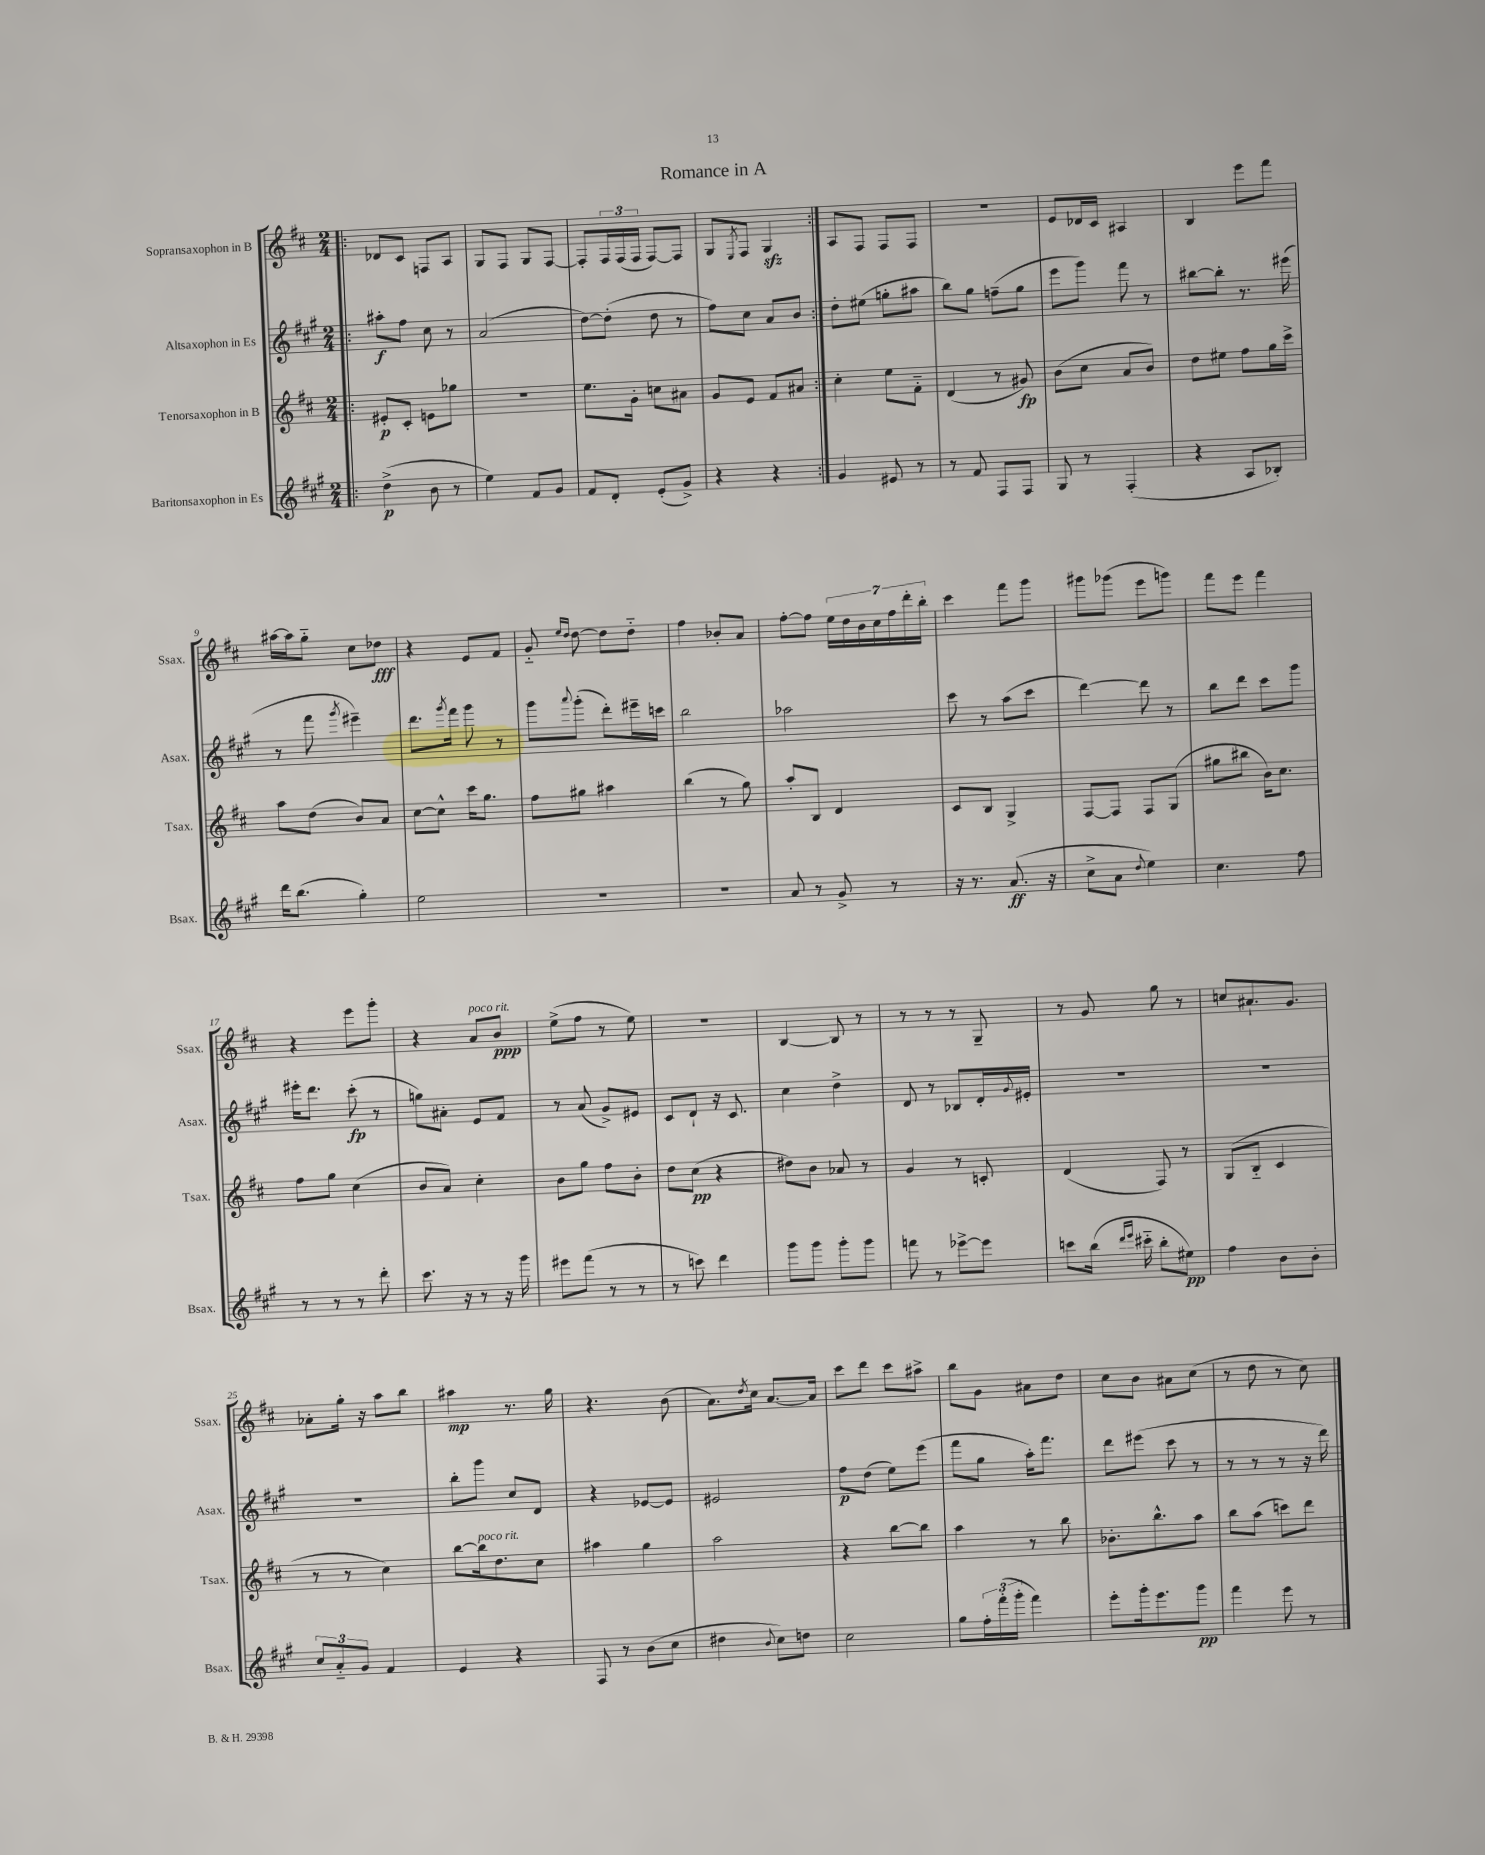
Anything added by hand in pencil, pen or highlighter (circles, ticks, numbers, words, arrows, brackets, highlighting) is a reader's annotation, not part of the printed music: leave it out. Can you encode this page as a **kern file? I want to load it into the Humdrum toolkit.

**kern	**dynam	**kern	**dynam	**kern	**dynam	**kern	**dynam
*part4	*part4	*part3	*part3	*part2	*part2	*part1	*part1
*staff4	*staff4	*staff3	*staff3	*staff2	*staff2	*staff1	*staff1
*I"Baritonsaxophon in Es	*	*I"Tenorsaxophon in B	*	*I"Altsaxophon in Es	*	*I"Sopransaxophon in B	*
*I'Bsax.	*	*I'Tsax.	*	*I'Asax.	*	*I'Ssax.	*
*clefG2	*	*clefG2	*	*clefG2	*	*clefG2	*
*k[f#c#g#]	*	*k[f#c#]	*	*k[f#c#g#]	*	*k[f#c#]	*
*M2/4	*	*M2/4	*	*M2/4	*	*M2/4	*
=1!|:	=1!|:	=1!|:	=1!|:	=1!|:	=1!|:	=1!|:	=1!|:
(4dd^\	p	8e#X'/L	p	8aa#X'\L	f	8d-X/L	.
.	.	8c#'/J	.	8ff#\J	.	8c#/J	.
8b\	.	8en\L	.	8cc#\	.	8Fn/L	.
8r	.	8gg-X\J	.	8r	.	8A/J	.
=2	=2	=2	=2	=2	=2	=2	=2
4ee\)	.	2r	.	(2a/	.	8G/L	.
.	.	.	.	.	.	8F#/J	.
8f#/L	.	.	.	.	.	8G/L	.
8g#/J	.	.	.	.	.	[8F#/J	.
=3	=3	=3	=3	=3	=3	=3	=3
8f#/L	.	8.ee\L	.	[8dd\L)	.	8F#'/L]	.
8d'/J	.	.	.	(8dd'\J]	.	24F#/L	.
.	.	.	.	.	.	(24F#/	.
.	.	16g'\Jk	.	.	.	.	.
.	.	.	.	.	.	24F#/JJ	.
(8e'/L	.	8ccn\L	.	8dd\	.	[8F#/L)	.
8g#^/J)	.	8a#X\J	.	8r	.	8F#/J]	.
=4	=4	=4	=4	=4	=4	=4	=4
4r	.	8g/L	.	8ff#\L)	.	8G/L	.
.	.	.	.	.	.	8qE/	.
.	.	8e/J	.	8cc#\J	.	8F#/J	.
4r	.	8f#/L	.	8a/L	.	4Gzz/	.
.	.	8a#X/J	.	8b/J	.	.	.
=5:|!	=5:|!	=5:|!	=5:|!	=5:|!	=5:|!	=5:|!	=5:|!
4g#/	.	4cc#'\	.	8dd'\L	.	8A/L	.
.	.	.	.	(8ee#X\J	.	8F#/J	.
8e#X/	.	8ee\L	.	8ggn'\L	.	8F#/L	.
8r	.	8f#\J	.	8aa#X\J	.	8F#/J	.
=6	=6	=6	=6	=6	=6	=6	=6
8r	.	(4d/	.	8bb\L)	.	2r	.
8f#/	.	.	.	8gg#\J	.	.	.
8F#/L	.	8r	.	(8ffn~\L	.	.	.
8F#/J	.	8g#X/)	fp	8gg#\J	.	.	.
=7	=7	=7	=7	=7	=7	=7	=7
8G#/	.	(8b\L	.	8eee\L	.	8e/L	.
8r	.	8cc#\J	.	8ggg#\J)	.	16d-X/L	.
.	.	.	.	.	.	16c#/JJ	.
(4F#'/	.	8a/L	.	8fff#\	.	4A#X/	.
.	.	8b/J)	.	8r	.	.	.
=8	=8	=8	=8	=8	=8	=8	=8
4r	.	8dd\L	.	[8bb#X\L	.	4B/	.
.	.	8ee#X\J	.	8bb#'\J]	.	.	.
8A/L	.	8ff#\L	.	8.r	.	8eee\L	.
8B-X'/J)	.	16gg\L	.	.	.	8fff#\J	.
.	.	16ccc#^\JJ	.	(16eee#X\	.	.	.
!!LO:LB:g=z
=9	=9	=9	=9	=9	=9	=9	=9
16ddd\KL	.	8aa\L	.	8r	.	[16aa#X\LL	.
(8.bb\J	.	.	.	.	.	16aa#\J]	.
.	.	(8dd\J	.	8fff#\	.	8gg\J	.
.	.	.	.	8qggg#/	.	.	.
4gg#'\)	.	8b/L)	.	4eee#X~\)	.	8cc#\L	.
.	.	8a/J	.	.	.	8dd-X\J	fff
=10	=10	=10	=10	=10	=10	=10	=10
2ee\	.	[8cc#\L	.	8.ddd\L	.	4r	.
.	.	8cc#^^\J]	.	.	.	.	.
.	.	.	.	8qggg#/	.	.	.
.	.	.	.	16fff#\Jk	.	.	.
.	.	16ccc#\KL	.	8ggg#\	.	8e/L	.
.	.	8.gg\J	.	.	.	.	.
.	.	.	.	8r	.	8f#/J	.
=11	=11	=11	=11	=11	=11	=11	=11
2r	.	8ff#\L	.	8ggg#\L	.	8g/	.
.	.	.	.	.	.	16qqee/LL	.
.	.	.	.	8qqaaa/	.	16qqdd/JJ	.
.	.	8gg#X\J	.	(8ggg#'\J	.	[8dd\	.
.	.	4aa#X\	.	8ddd'\L)	.	8dd\L]	.
.	.	.	.	16eee#X~\L	.	8dd\J	.
.	.	.	.	16cccn\JJ	.	.	.
=12	=12	=12	=12	=12	=12	=12	=12
2r	.	(4bb\	.	2bb\	.	4ff#\	.
.	.	8r	.	.	.	8b-X'/L	.
.	.	8gg\)	.	.	.	8a/J	.
=13	=13	=13	=13	=13	=13	=13	=13
8a/	.	8aa'/L	.	2aa-X\	.	[8ff#'\L	.
8r	.	8B/J	.	.	.	8ff#\J]	.
8g#^/	.	4d/	.	.	.	28ee\LL	.
.	.	.	.	.	.	28dd\	.
.	.	.	.	.	.	28b\	.
.	.	.	.	.	.	28cc#\	.
8r	.	.	.	.	.	.	.
.	.	.	.	.	.	28ff#\	.
.	.	.	.	.	.	28ddd'\	.
.	.	.	.	.	.	28bb'\JJ	.
=14	=14	=14	=14	=14	=14	=14	=14
16r	.	8c#/L	.	8ccc#\	.	4ccc#\	.
8.r	.	.	.	.	.	.	.
.	.	8B/J	.	8r	.	.	.
(8.a/	ff	4G^/	.	(8aa\L	.	8fff#\L	.
.	.	.	.	8ccc#\J	.	8ggg\J	.
16r	.	.	.	.	.	.	.
=15	=15	=15	=15	=15	=15	=15	=15
8cc#^\L	.	[8F#/L	.	[4ddd\)	.	8ggg#X\L	.
8a\J	.	8F#/J]	.	.	.	(8ggg-X\J	.
8qqdd/	.	.	.	.	.	.	.
4ee\)	.	8F#/L	.	8ddd\]	.	8eee\L	.
.	.	(8G/J	.	8r	.	8gggn\J)	.
=16	=16	=16	=16	=16	=16	=16	=16
4.cc#\	.	8gg#X\L	.	8bb\L	.	8fff#\L	.
.	.	8bb#X\J	.	8ddd\J	.	8eee\J	.
.	.	16b\KL)	.	8ccc#\L	.	4fff#\	.
.	.	8.cc#\J	.	.	.	.	.
8ff#\	.	.	.	8ggg#\J	.	.	.
!!LO:LB:g=z
=17	=17	=17	=17	=17	=17	=17	=17
8r	.	8ff#\L	.	16eee#X'\KL	.	4r	.
.	.	.	.	8.ddd\J	.	.	.
8r	.	8gg\J	.	.	.	.	.
8r	.	(4cc#\	.	(8ccc#'\	fp	8eee\L	.
8ddd'\	.	.	.	8r	.	8ggg'\J	.
=18	=18	=18	=18	=18	=18	=18	=18
8.ccc#\	.	8b/L	.	8ggn\L)	.	4r	.
.	.	8a/J)	.	8a#X'\J	.	.	.
16r	.	.	.	.	.	.	.
!	!	!	!	!	!	!LO:TX:a:i:t=poco rit.	!
8r	.	4cc#'\	.	8e/L	.	8a/L	.
16r	.	.	.	8f#/J	.	8b/J	ppp
16ggg#\	.	.	.	.	.	.	.
=19	=19	=19	=19	=19	=19	=19	=19
8eee#X\L	.	8b\L	.	8r	.	(8ee^\L	.
(8fff#\J	.	8gg\J	.	(8a/	.	8ff#\J	.
8r	.	8ff#\L	.	8g#^/L)	.	8r	.
8r	.	8b'\J	.	8e#X/J	.	8ee\)	.
=20	=20	=20	=20	=20	=20	=20	=20
8r	.	8dd\L	.	8c#/L	.	2r	.
8cccn\)	.	(8cc#\J	pp	8d`/J	.	.	.
4ddd\	.	4r	.	16r	.	.	.
.	.	.	.	8.c#/	.	.	.
=21	=21	=21	=21	=21	=21	=21	=21
8ggg#\L	.	8dd#X\L)	.	4cc#\	.	[4B/	.
8ggg#\J	.	8b\J	.	.	.	.	.
8ggg#'\L	.	8a-X/	.	4dd^\	.	8B/]	.
8ggg#\J	.	8r	.	.	.	8r	.
=22	=22	=22	=22	=22	=22	=22	=22
8fffn\	.	4g/	.	8d/	.	8r	.
8r	.	.	.	8r	.	8r	.
[8eee-X^\L	.	8r	.	8B-X/L	.	8r	.
8eee-\J]	.	8cn'/	.	16d'/L	.	8G~/	.
.	.	.	.	8qqg#/	.	.	.
.	.	.	.	16e#X'/JJ	.	.	.
=23	=23	=23	=23	=23	=23	=23	=23
8cccn\L	.	(4d/	.	2r	.	8r	.
(16bb\Jk	.	.	.	.	.	8g/	.
16qqddd/LL	.	.	.	.	.	.	.
16qqeee/JJ	.	.	.	.	.	.	.
16ccc#X\	.	.	.	.	.	.	.
8bb'\L	.	8F#/)	.	.	.	8gg\	.
8ee#X\J)	pp	8r	.	.	.	8r	.
=24	=24	=24	=24	=24	=24	=24	=24
4ff#\	.	(8G/L	.	2r	.	8ccn/L	.
.	.	8B/J	.	.	.	8.a#X`/	.
8b\L	.	4c#/	.	.	.	.	.
.	.	.	.	.	.	8.g/J	.
8b'\J	.	.	.	.	.	.	.
!!LO:LB:g=z
=25	=25	=25	=25	=25	=25	=25	=25
12cc#/L	.	8r	.	2r	.	8a-X'\L	.
12a/	.	.	.	.	.	.	.
.	.	8r	.	.	.	16gg'\Jk	.
12g#/J	.	.	.	.	.	.	.
.	.	.	.	.	.	16r	.
4f#/	.	4cc#\)	.	.	.	8aa\L	.
.	.	.	.	.	.	8bb\J	.
=26	=26	=26	=26	=26	=26	=26	=26
4e/	.	[8bb\L	.	8bb'\L	.	4aa#X\	mp
!	!	!LO:TX:a:i:t=poco rit.	!	!	!	!	!
.	.	16bb\k]	.	8ggg#\J	.	.	.
.	.	8.dd\	.	.	.	.	.
4r	.	.	.	8cc#/L	.	8.r	.
.	.	8cc#\J	.	8d/J	.	.	.
.	.	.	.	.	.	16gg\	.
=27	=27	=27	=27	=27	=27	=27	=27
8F#/	.	4aa#X\	.	4r	.	4.r	.
8r	.	.	.	.	.	.	.
(8b\L	.	4gg\	.	[8e-X/L	.	.	.
8cc#\J	.	.	.	8e-/J]	.	(8b\	.
=28	=28	=28	=28	=28	=28	=28	=28
4dd#X\	.	2aa\	.	2e#X/	.	8.a\L)	.
.	.	.	.	.	.	8qdd/	.
.	.	.	.	.	.	16cc#\Jk	.
8qqb/	.	.	.	.	.	.	.
8cc#\L)	.	.	.	.	.	[8.a/L	.
8ddn\J	.	.	.	.	.	.	.
.	.	.	.	.	.	16a/Jk]	.
=29	=29	=29	=29	=29	=29	=29	=29
2cc#\	.	4r	.	8ff#\L	p	8ccc#\L	.
.	.	.	.	(8dd\J	.	8ddd\J	.
.	.	[8bb\L	.	8ee\L)	.	8ccc#\L	.
.	.	8bb\J]	.	(8eee\J	.	8aa#X^\J	.
=30	=30	=30	=30	=30	=30	=30	=30
8gg#\L	.	4aa\	.	8fff#\L	.	8bb\L	.
24ff#'\L	.	.	.	8gg#\J	.	8g\J	.
(24fff#'\	.	.	.	.	.	.	.
24ggg#'\JJ	.	.	.	.	.	.	.
4fff#\)	.	8r	.	16aa'\KL)	.	8a#X\L	.
.	.	.	.	8.fff#\J	.	.	.
.	.	8bb\	.	.	.	8dd\J	.
=31	=31	=31	=31	=31	=31	=31	=31
8eee'\L	.	8.b-X'\L	.	8ddd\L	.	8cc#\L	.
16ggg#'\k	.	.	.	(8eee#X\J	.	8b\J	.
8.eee\	.	8.bb^^\	.	.	.	.	.
.	.	.	.	8ccc#\	.	8a#X\L	.
8ggg#\J	pp	8aa\J	.	8r	.	(8cc#\J	.
=32	=32	=32	=32	=32	=32	=32	=32
4fff#\	.	8bb\L	.	8r	.	8r	.
.	.	(8aa\J	.	8r	.	8dd\	.
8eee\	.	8cccn\L)	.	8r	.	8r	.
8r	.	8ddd\J	.	16r	.	8cc#\)	.
.	.	.	.	16ddd\)	.	.	.
==	==	==	==	==	==	==	==
*-	*-	*-	*-	*-	*-	*-	*-
